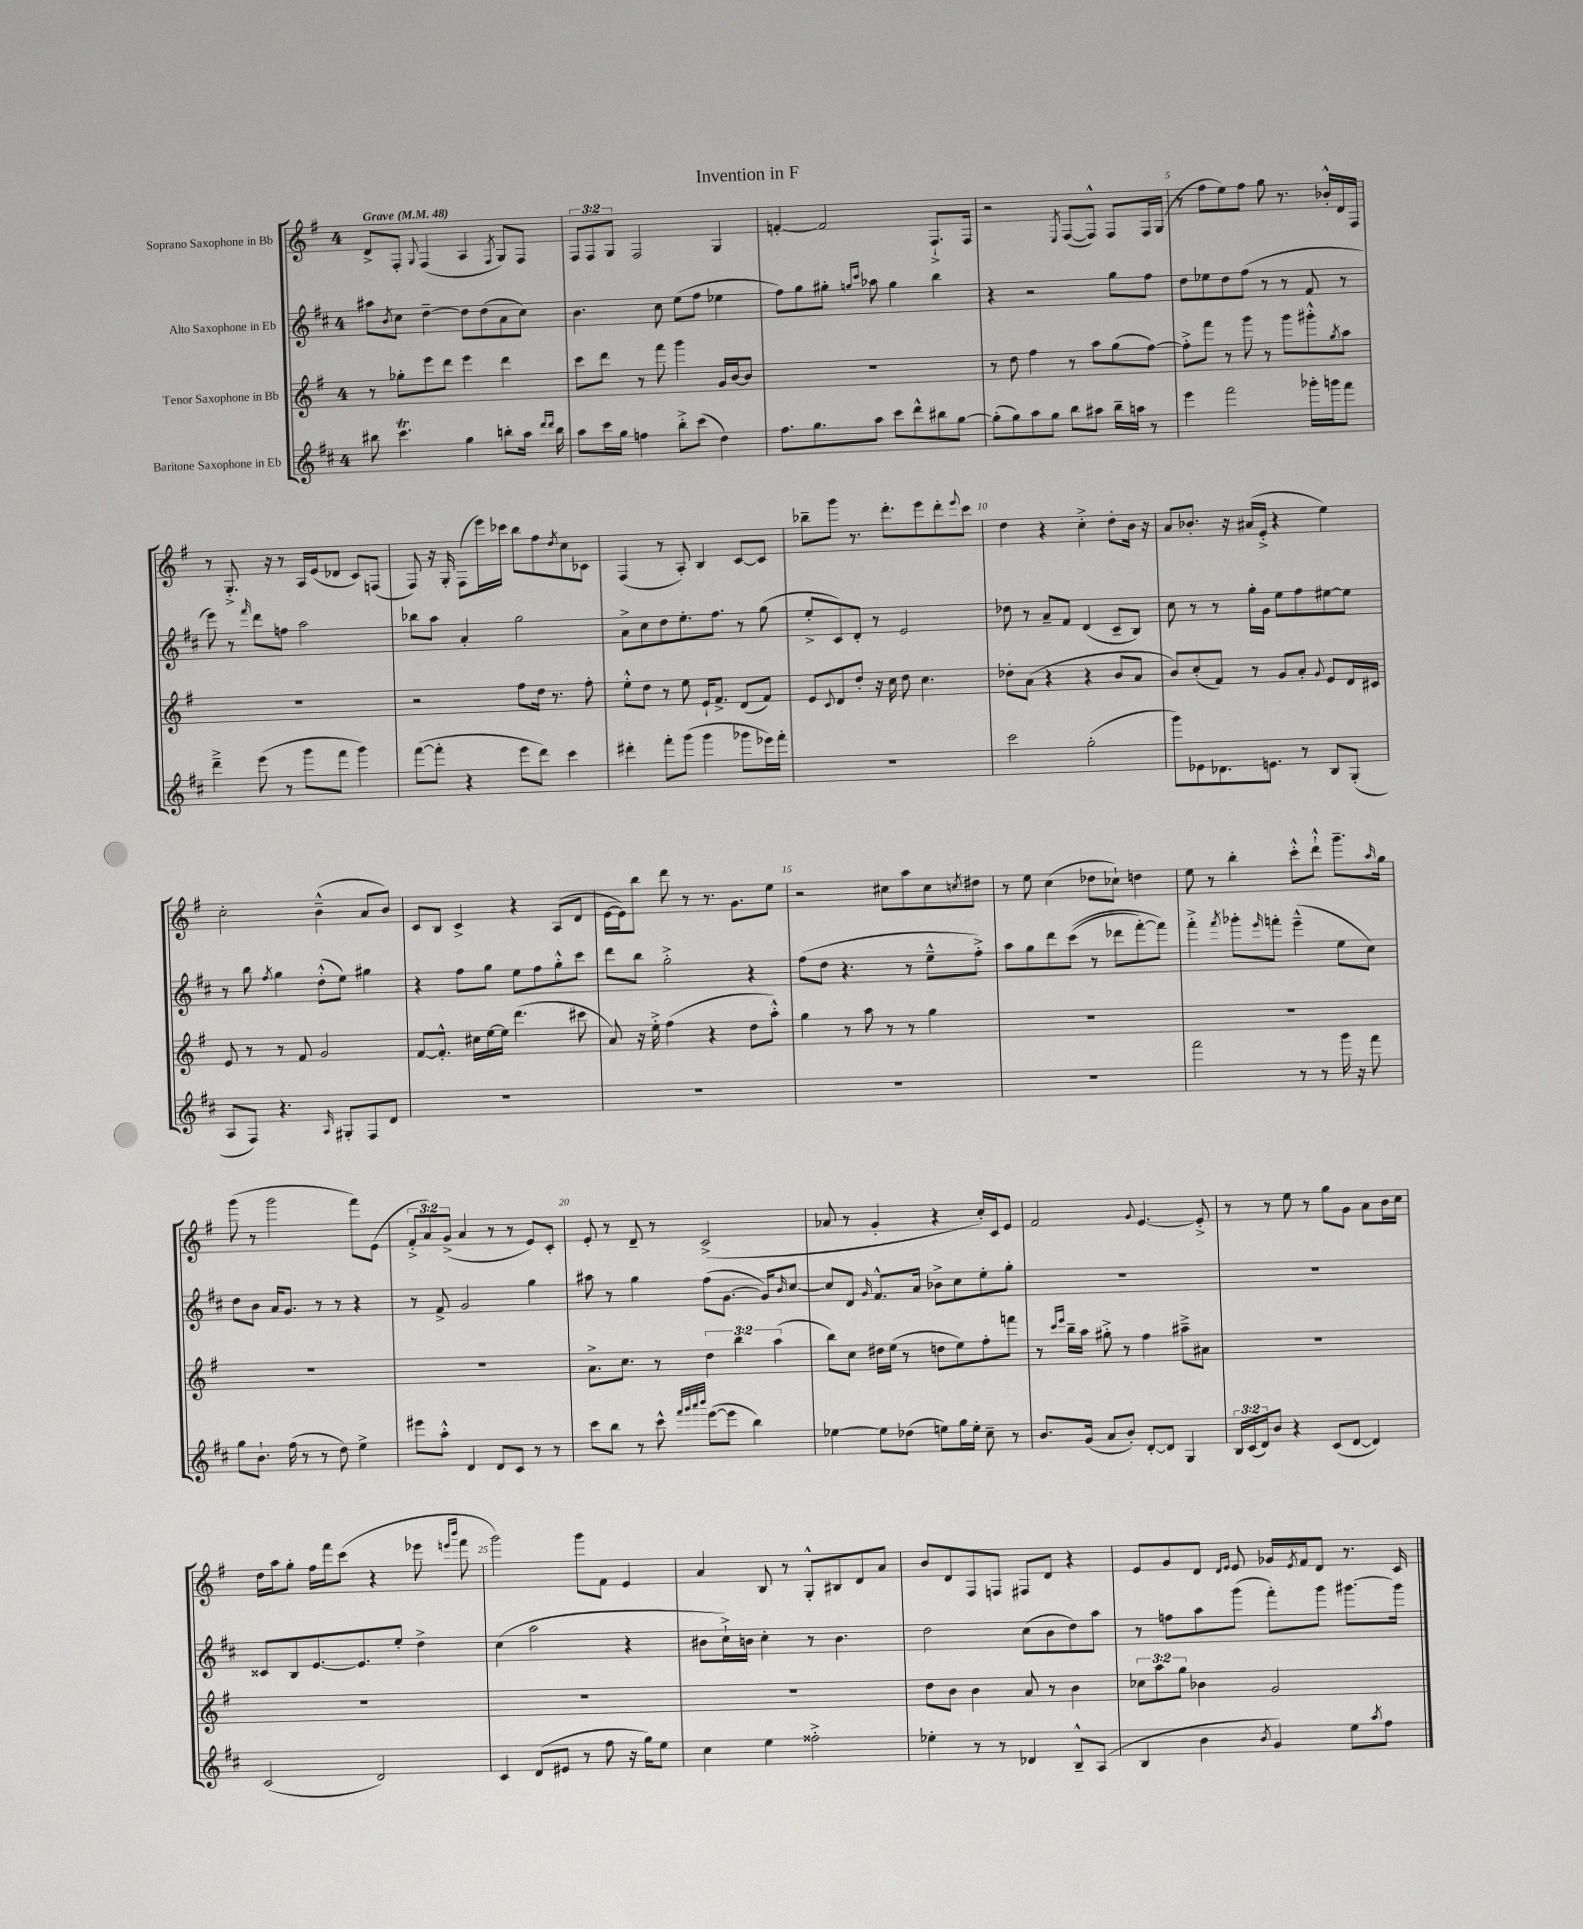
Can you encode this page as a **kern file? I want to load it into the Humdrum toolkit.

**kern	**kern	**kern	**kern
*part4	*part3	*part2	*part1
*staff4	*staff3	*staff2	*staff1
*I"Baritone Saxophone in Eb	*I"Tenor Saxophone in Bb	*I"Alto Saxophone in Eb	*I"Soprano Saxophone in Bb
*clefG2	*clefG2	*clefG2	*clefG2
*k[f#c#]	*k[f#]	*k[f#c#]	*k[f#]
*M4/4	*M4/4	*M4/4	*M4/4
*MM48	*MM48	*MM48	*MM48
=1	=1	=1	=1
!	!	!	!LO:TX:a:B:t=Grave
8bb#X\	8r	8aa#X\L	8d^/L
.	.	8qb/	.
4.ccc#t\	8gg-X'\L	8cc#\J	8F#'/J
.	.	.	8qqG/
.	8eee\	[4dd~\	(4F#/
.	8ddd\J	.	.
4gg\	4eee\	8dd\L]	4A/
.	.	(8dd\	.
.	.	.	8qF#/
8bbn'\L	4ddd\	8a\	8G/L)
16aa\Jk	.	8cc#\J)	8F#/J
16qqddd/LL	.	.	.
16qqddd/JJ	.	.	.
16bb\	.	.	.
=2	=2	=2	=2
8aa\L	8ccc\L	4.b\	12F#/L
.	.	.	12F#/
16ccc#\L	8ddd\J	.	.
.	.	.	12G/J
16gg\JJ	.	.	.
4ffn\	8r	.	2F#/
.	8fff#\	8cc#\	.
8bb'^\L	4ggg\	(8ee\L	.
(8ccc#\J	.	8ff#\J	.
4dd\)	16g/LL	4ee-X\	4G/
.	[16b/J	.	.
.	8b/J]	.	.
=3	=3	=3	=3
8.ff#\L	1r	8ff#\L)	[4fn'/
.	.	8gg\	.
8.gg\	.	.	.
.	.	8gg#X'\J	2f/]
.	.	16qqggn/LL	.
.	.	16qqccc#/JJ	.
8aa\J	.	8aa-X\	.
8ccc#\L	.	4gg\	.
8ddd^^\	.	.	.
8bb#X\	.	4bb\	8.F#`^/L
[8gg\J	.	.	.
.	.	.	16F#/Jk
=4	=4	=4	=4
(8gg'\L]	8r	4r	2r
8gg\)	8dd\	.	.
8aa\	4ff#\	2r	.
8gg\J	.	.	.
.	.	.	8qE/
8bb\L	8r	.	([8F#/L
8aa#X\J	8aa\L	.	8F#^^/J])
16bb~\LL	(8gg\	8gg\L	8F#/L
16aan\JJ	.	.	.
8r	[8ff#\J)	8ff#\J	16F#/L
.	.	.	(16G/JJ
=5	=5	=5	=5
4eee\	8ff#'^\L]	8dd\L	8r
.	8fff#\J	8ee-X\	8ff#\L
2fff#\	8r	8dd\	8ee\)
.	8ggg\	(8ff#\J	8ff#\J
.	8r	8r	8gg\
.	8ggg\L	8r	8.r
16ggg-X'\LL	8ggg#X'^^\	8f#/	.
16gggn\J	.	.	16b-X'^^/LL
.	8qgg/	.	.
8fff#\J	8aa\J	8r	16d/
.	.	.	16F#/JJ
!!LO:LB:g=z
=6	=6	=6	=6
4ddd~^\	1r	8eee\)	8r
.	.	8r	8.G'^/
.	.	16qqfff#/	.
(8eee\	.	8ddd\L	.
.	.	.	16r
8r	.	8ffn\J	8r
8ggg\L	.	2aa\	16A/LL
.	.	.	(16e/J
8fff#\J	.	.	8d-X/J
4ggg\)	.	.	8c/L)
.	.	.	(8Fn/J
=7	=7	=7	=7
([8fff#\L	2r	8bb-X\L	8F#/)
8fff#'\J]	.	8aa\J	16r
.	.	.	16G'/
4r	.	4a'/	(8F#\L
.	.	.	16eee\L)
.	.	.	16ccc-X\JJ
8eee\L	8ff#\L	2gg\	8bb\L
8ddd\J)	16dd\Jk	.	8ff#\
.	8.r	.	.
.	.	.	8qdd/
4ccc#\	.	.	8cc\
.	8ff#'\	.	8c-X\J
=8	=8	=8	=8
4ddd#X'\	8ee'^^\L	8a^\L	(4F#/
.	8dd\J	8cc#\	.
8fff#'\L	8r	8dd\	8r
(8ggg\J	8ee\	8.ee'\	8A'/)
4ggg\	16e`/KL	.	4B/
.	8.f#^/J	8.ff#\J	.
8ggg-X\L	(8d/L	8r	[8c/L
16eee-X\L)	8f#/J)	(8gg\	8c/J]
16fff#'\JJ	.	.	.
=9	=9	=9	=9
1r	8e/L	8ee'^/L	8bb-X~\L
.	8qqc/	.	.
.	8d/	8c#/)	8ggg\J
.	8dd'/J	8d'/J	8.r
.	16r	8r	.
.	16cc\	.	8.ddd'\L
.	8dd\	2e/	.
.	4.cc\	.	8eee\
.	.	.	8ddd'\
.	.	.	8qqeee/
.	.	.	8ccc\J
=10	=10	=10	=10
2ccc#\	8dd-X'\L	8dd-X\	4dd\
.	(8a\J	8r	.
.	4r	8a~/L	4r
.	.	8f#/J	.
(2gg'\	4r	(4d/	4cc'^\
.	8b/L	8c#~/L	8dd'\L
.	8a/J	8B/J)	16b\Jk
.	.	.	16r
=11	=11	=11	=11
8ggg\L)	8b/L)	8cc#\	8a/L
8e-X\	(8cc'/	8r	8.b-X'/J
8.d-X\	8f#/J)	8r	.
.	.	.	16r
.	8r	16gg'\LL	(16a#X/LL
8.en\J	.	16g\JJ	16e'^/JJ
.	8g/L	8ee\L	4r
8r	8a'/J	8ff#\	.
.	8qqg/	.	.
8B/L	8e/L	[8ee#X\	4ee\)
(8G'/J	16d/L	8ee#\J]	.
.	16c#X/JJ	.	.
!!LO:LB:g=z
=12	=12	=12	=12
8A/L	8e/	8r	2cc'\
8F#/J)	8r	8bb\	.
.	.	8qff#/	.
4.r	8r	4gg\	.
.	8f#/	.	.
.	2g/	(8dd'^^\L	(4b~^^\
16qqA/	.	.	.
8G#X'/L	.	8ee\J)	.
8F#/	.	4gg#X\	8a/L
8d/J	.	.	8b/J)
=13	=13	=13	=13
1r	[8f#/L	4r	8c/L
.	8.f#'^^/J]	.	8B/J
.	.	8ff#\L	4c^/
.	16cc#X\LL	.	.
.	[16ee\	8gg\J	.
.	16ee\JJ]	.	.
.	(4.ddd\	8ee\L	4r
.	.	8ff#\	.
.	.	8gg'^^\	(8A/L
.	8ccc#X\	8ccc#\J	8d/J
=14	=14	=14	=14
1r	8a/)	8ddd\L	[16e\LL
.	.	.	16e\J])
.	16r	8bb\J	8bb\J
.	16ee'^\	.	.
.	(4ff#\	2gg'^\	8ddd\
.	.	.	8r
.	4r	.	8.r
.	.	.	8.g\L
.	8dd\L	4r	.
.	8aa'^^\J)	.	8ee\J
=15	=15	=15	=15
1r	4gg\	(8ff#\L	2r
.	.	8dd\J	.
.	8r	4.r	.
.	8aa\	.	.
.	8r	.	8cc#X\L
.	8r	8r	8aa\
.	4gg\	8ee~^^\L	8cc#\
.	.	.	8qccn/
.	.	8ff#'^\J)	8dd#X\J
=16	=16	=16	=16
1r	1r	8aa\L	8r
.	.	8gg\	8ee\
.	.	8ddd\	(4cc\
.	.	((8ccc#\J	.
.	.	8r	8dd-X\L
.	.	8ddd-X\L	8cc-X`\J)
.	.	[8fff#'\)	4ddn\
.	.	8fff#\J])	.
=17	=17	=17	=17
2fff#\	1r	4fff#'^\	8ee\
.	.	.	8r
.	.	8qfff#/	.
.	.	8ggg-X'\L	4bb'\
.	.	16qqeee/	.
.	.	8fffn'\J	.
8r	.	(4eee~^^\	8ccc'^^\L
8r	.	.	8ddd`^^\J
16ggg\	.	8ee\L	8.ggg~\L
16r	.	.	.
8fff#\	.	8cc#\J)	.
.	.	.	16qqaa/
.	.	.	16gg\Jk
!!LO:LB:g=z
=18	=18	=18	=18
8gg\L	1r	8dd\L	(8ggg\
8.b`\J	.	8b\J	8r
.	.	16a/KL	2ggg\
(16ff#\	.	8.g/J	.
8r	.	.	.
8r	.	8r	.
8dd\)	.	8r	.
4ee^\	.	4r	8fff#\L)
.	.	.	(8e\J
=19	=19	=19	=19
8eee#X\L	1r	8r	12f#'^/L
.	.	.	12a/)
8aa'^^\J	.	8f#^/	.
.	.	.	(12g^/J
4d/	.	2g/	4a/
8d/L	.	.	8r
8c#/J	.	.	8r
8r	.	4gg\	8e/L)
8r	.	.	8c'/J
=20	=20	=20	=20
8ccc#\L	8.a^\L	8aa#X\	8e'/
8bb\J	.	8r	8r
.	8.cc\J	.	.
8r	.	4gg\	8d~/
8ccc#^^\	8r	.	8r
32qqfff#/LLL	.	.	.
32qqggg/	.	.	.
32qqaaa/	.	.	.
32qqbbb/JJJ	.	.	.
([8eee\L	6dd\	(8ff#\L	(2c^/
8eee\J]	.	[8.g\J	.
.	6bb\	.	.
4bb\)	.	.	.
.	.	16g/KL])	.
.	(6aa\	.	.
.	.	16qqb/	.
.	.	[8cc#/J	.
=21	=21	=21	=21
[4ee-X\	8bb\L)	8cc#/L]	8a-X/
.	8cc\J	8d/J	8r
.	.	16qqg/	.
8ee-\L]	16dd#X\LL	8.f#^^/L	4g'/
.	(16ee\JJ	.	.
(8dd-X\J	8r	.	.
.	.	16a/Jk	.
8een\L)	8ddn\L	8b-X^\L	4r
16gg\L	8ee\)	8cc#\	.
16ee'\JJ	.	.	.
8cc#~\	8ff#'\	8ee'\	16cc'/LL)
.	.	.	16c/J
8r	8fffn\J	8gg'\J	8e/J
=22	=22	=22	=22
8.b/L	8r	1r	2f#/
.	16qqccc/LL	.	.
.	16qqeee/JJ	.	.
.	16bb~\LL	.	.
(16g/Jk	16aa\JJ	.	.
8a/L	8gg#X'^\	.	.
8b'/J)	8r	.	.
.	.	.	8qqg/
[8d'/L	4ff#\	.	[4.e/
8d/J]	.	.	.
4G/	8aa#X~^\L	.	.
.	8a#X\J	.	8e'^/]
=23	=23	=23	=23
24B/LL	1r	1r	8r
(24c#/	.	.	.
24d/J)	.	.	.
8b/J	.	.	8r
4r	.	.	8ee\
.	.	.	8r
(8c#/L	.	.	8gg\L
[8d/J	.	.	8g\J
4d/])	.	.	8a\L
.	.	.	16b\L
.	.	.	16cc\JJ
!!LO:LB:g=z
=24	=24	=24	=24
(2c#/	1r	8c##X/L	16dd\LL
.	.	.	16aa\J
.	.	8B/	8gg'\J
.	.	[8.e/	16ff#\LL
.	.	.	16fff#\J
.	.	.	(8ccc\J
.	.	8.e/]	.
2d/)	.	.	4r
.	.	8ee'/J	.
.	.	4dd^\	8eee-X\
.	.	.	16qqeeen/LL
.	.	.	16qqbbb/JJ
.	.	.	8fff#\
=25	=25	=25	=25
4c#/	1r	(4cc#\	2ggg\)
(8d/L	.	2aa\	.
8e#X/J	.	.	.
8r	.	.	8ggg\L
8ff#\	.	.	8f#\J
16r	.	4r	4e/
16gg\KL)	.	.	.
8ee\J	.	.	.
=26	=26	=26	=26
4cc#\	1r	8b#X\L	4a/
.	.	16cc#`^\L)	.
.	.	16bn\JJ	.
4ee\	.	4cc#'\	8B/
.	.	.	8r
2ff##X'^\	.	8r	8G'^^/L
.	.	4.b\	8B#X/
.	.	.	8d/
.	.	.	8a/J
=27	=27	=27	=27
4ee-X'\	8dd\L	2dd\	8b/L
.	8b\J	.	8d/
8r	4b\	.	8F#/
8r	.	.	8Fn/J
4d-X/	8a/	(8cc#\L	8F#X/L
.	8r	8b\	8d/J
8B~^^/L	4b\	8dd\)	4r
(8A/J	.	8aa\J	.
=28	=28	=28	=28
4B/	12cc-X\L	8r	8e/L
.	12aa\	.	.
.	.	8ffn\L	8g/
.	12gg\J	.	.
4b\	4b-X\	8aa\	8d/J
.	.	.	16qqd/LL
.	.	.	16qqe/JJ
.	.	(8ggg\J	8e/
8qb/	.	.	.
4g/)	2g/	8fff#'\L)	16g-X/LL
.	.	.	8qe/
.	.	.	16f#/J
.	.	8ggg\J	8d/J
8ee\L	.	[8.ggg#X\L	8.r
8qaa/	.	.	.
8ff#\J	.	.	.
.	.	16ggg#\Jk]	16c/
==	==	==	==
*-	*-	*-	*-
